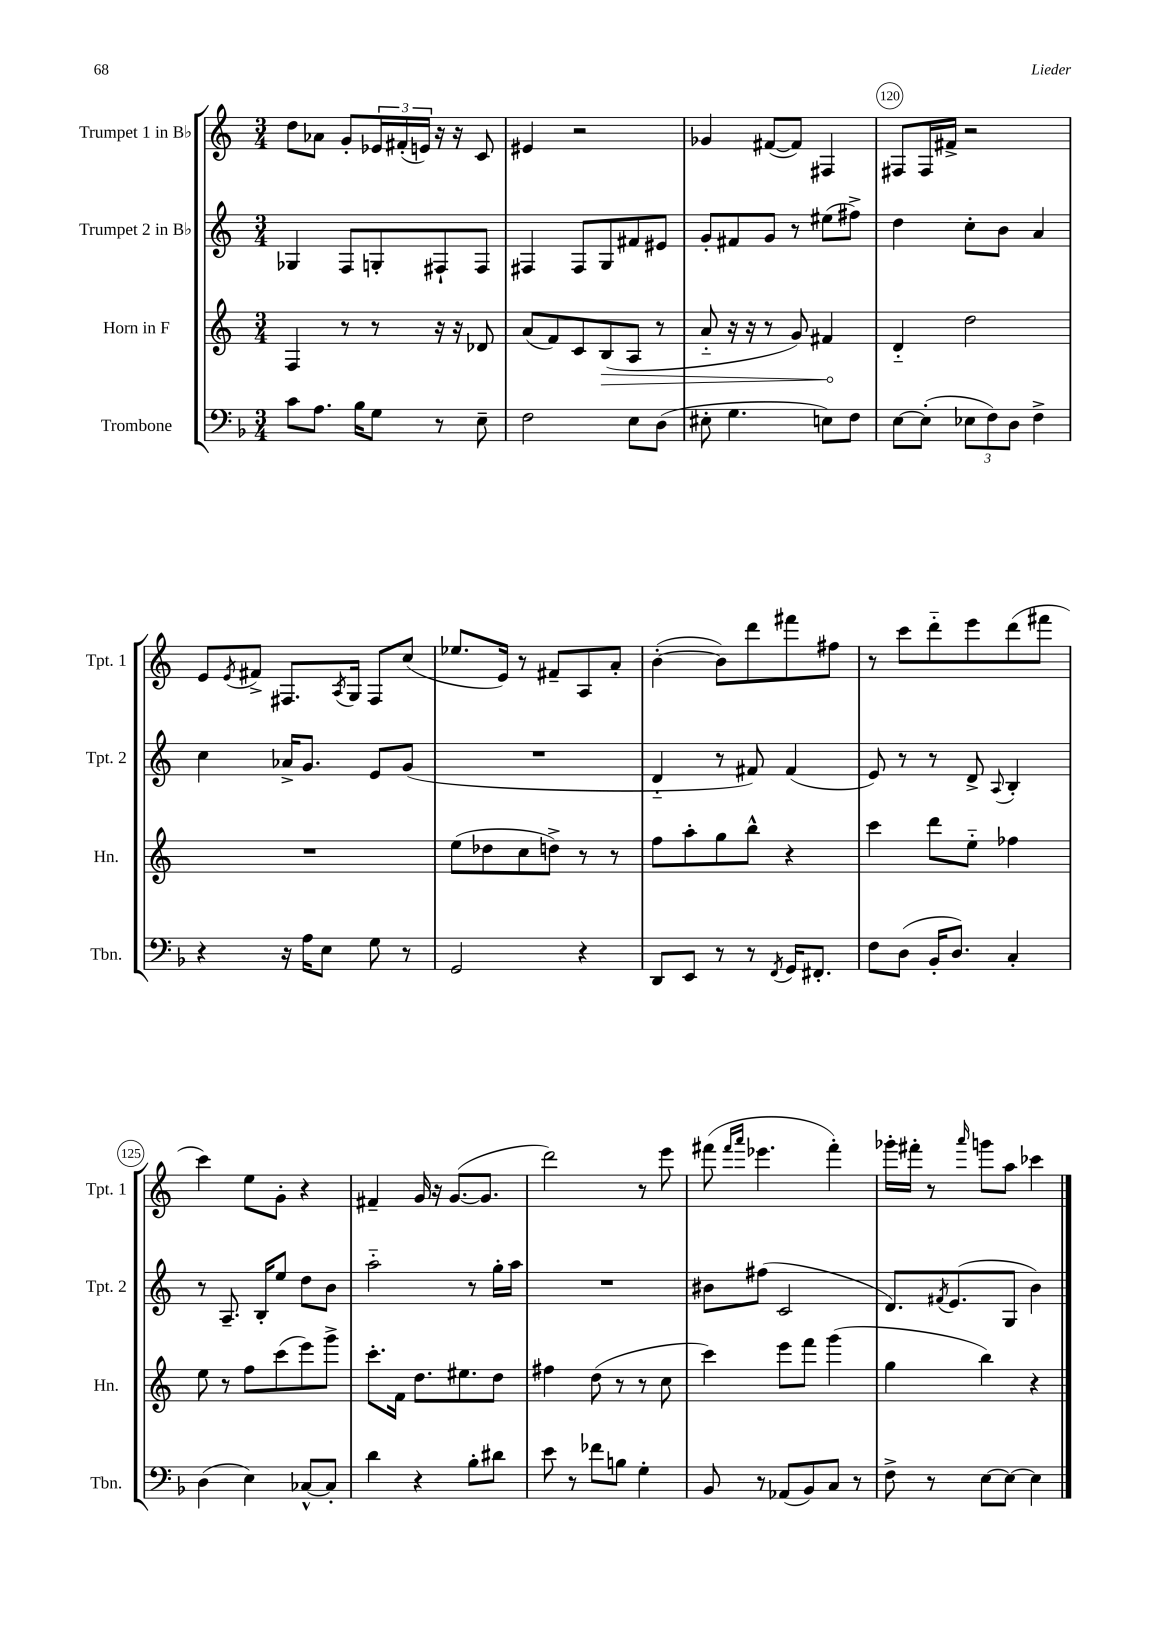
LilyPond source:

<<
\new StaffGroup <<
\new Staff = "s0" \with { instrumentName = "Trumpet 1 in Bb" shortInstrumentName = "Tpt. 1" } {
    \clef treble \key c \major \numericTimeSignature \time 3/4
    d''8 aes'8 g'8-. \tuplet 3/2 { ees'16 fis'16-.( e'16) } r16 r16 c'8 |
    eis'4 r2 |
    ges'4 fis'8~( fis'8) fis4 |
    fis8 fis16 fis'16-> r2 |
    e'8 \acciaccatura { e'8 } fis'8-> fis8. \acciaccatura { a8 } g16 fis8 c''8( |
    ees''8. e'16) r8 fis'8-- a8 a'8-. |
    b'4~-.( b'8) d'''8 fis'''8 fis''8 |
    r8 c'''8 d'''8-_ e'''8 d'''8( fis'''8 |
    c'''4) e''8 g'8-. r4 |
    fis'4-- g'16 r16 g'8.~( g'8. |
    d'''2) r8 e'''8 |
    fis'''8( \grace { fis'''16 a'''16 } ees'''4. fis'''4-.) |
    ges'''16-. fis'''16-. r8 \grace { a'''16 } g'''8 a''8 ces'''4 \bar "|." |
}
\new Staff = "s1" \with { instrumentName = "Trumpet 2 in Bb" shortInstrumentName = "Tpt. 2" } {
    \clef treble \key c \major \numericTimeSignature \time 3/4
    ges4 f8 g8-. fis8-! fis8 |
    fis4 fis8 g8 fis'8 eis'8 |
    g'8-. fis'8 g'8 r8 eis''8( fis''8->) |
    d''4 c''8-. b'8 a'4 |
    c''4 aes'16-> g'8. e'8 g'8( |
    R2. |
    d'4-_ r8 fis'8) fis'4( |
    e'8) r8 r8 d'8-> \appoggiatura { a8 } b4-. |
    r8 a8.-- b16-. e''8 d''8 b'8 |
    a''2-_ r8 g''16-. a''16 |
    R2. |
    bis'8 fis''8( c'2 |
    d'8.) \acciaccatura { fis'8 } e'8.( g8 b'4) \bar "|." |
}
\new Staff = "s2" \with { instrumentName = "Horn in F" shortInstrumentName = "Hn." } {
    \clef treble \key c \major \numericTimeSignature \time 3/4
    f4 r8 r8 r16 r16 des'8 |
    a'8( f'8) c'8 \once \override Hairpin.circled-tip = ##t b8\>( a8 r8 |
    a'8-_ r16 r16 r8 g'8) fis'4\! |
    d'4-_ d''2 |
    R2. |
    e''8( des''8 c''8 d''8->) r8 r8 |
    f''8 a''8-. g''8 b''8-^ r4 |
    c'''4 d'''8 e''8-_ fes''4 |
    e''8 r8 f''8 c'''8( e'''8) g'''8-> |
    c'''8.-. f'16 d''8. eis''8. d''8 |
    fis''4 d''8( r8 r8 c''8 |
    c'''4) e'''8 f'''8 g'''4( |
    g''4 b''4) r4 \bar "|." |
}
\new Staff = "s3" \with { instrumentName = "Trombone" shortInstrumentName = "Tbn." } {
    \clef bass \key f \major \numericTimeSignature \time 3/4
    c'8 a8. bes16 g8 r8 e8-- |
    f2 e8 d8( |
    eis8-. g4. e8) f8 |
    e8~ e8-.( \tuplet 3/2 { ees8 f8) d8 } f4-> |
    r4 r16 a16 e8 g8 r8 |
    g,2 r4 |
    d,8 e,8 r8 r8 \acciaccatura { f,8 } g,16 fis,8.-. |
    f8 d8( bes,16-. d8.) c4-. |
    d4( e4) ces8~-^ ces8-. |
    d'4 r4 bes8-. dis'8 |
    e'8 r8 fes'8 b8 g4-. |
    bes,8 r8 aes,8( bes,8) c8 r8 |
    f8-> r8 e8~ e8~ e4 \bar "|." |
}
>>
>>
\layout { \context { \Score currentBarNumber = #117 \override BarNumber.break-visibility = ##(#f #t #t) barNumberVisibility = #(every-nth-bar-number-visible 5) \override BarNumber.stencil = #(make-stencil-circler 0.1 0.3 ly:text-interface::print) } }
